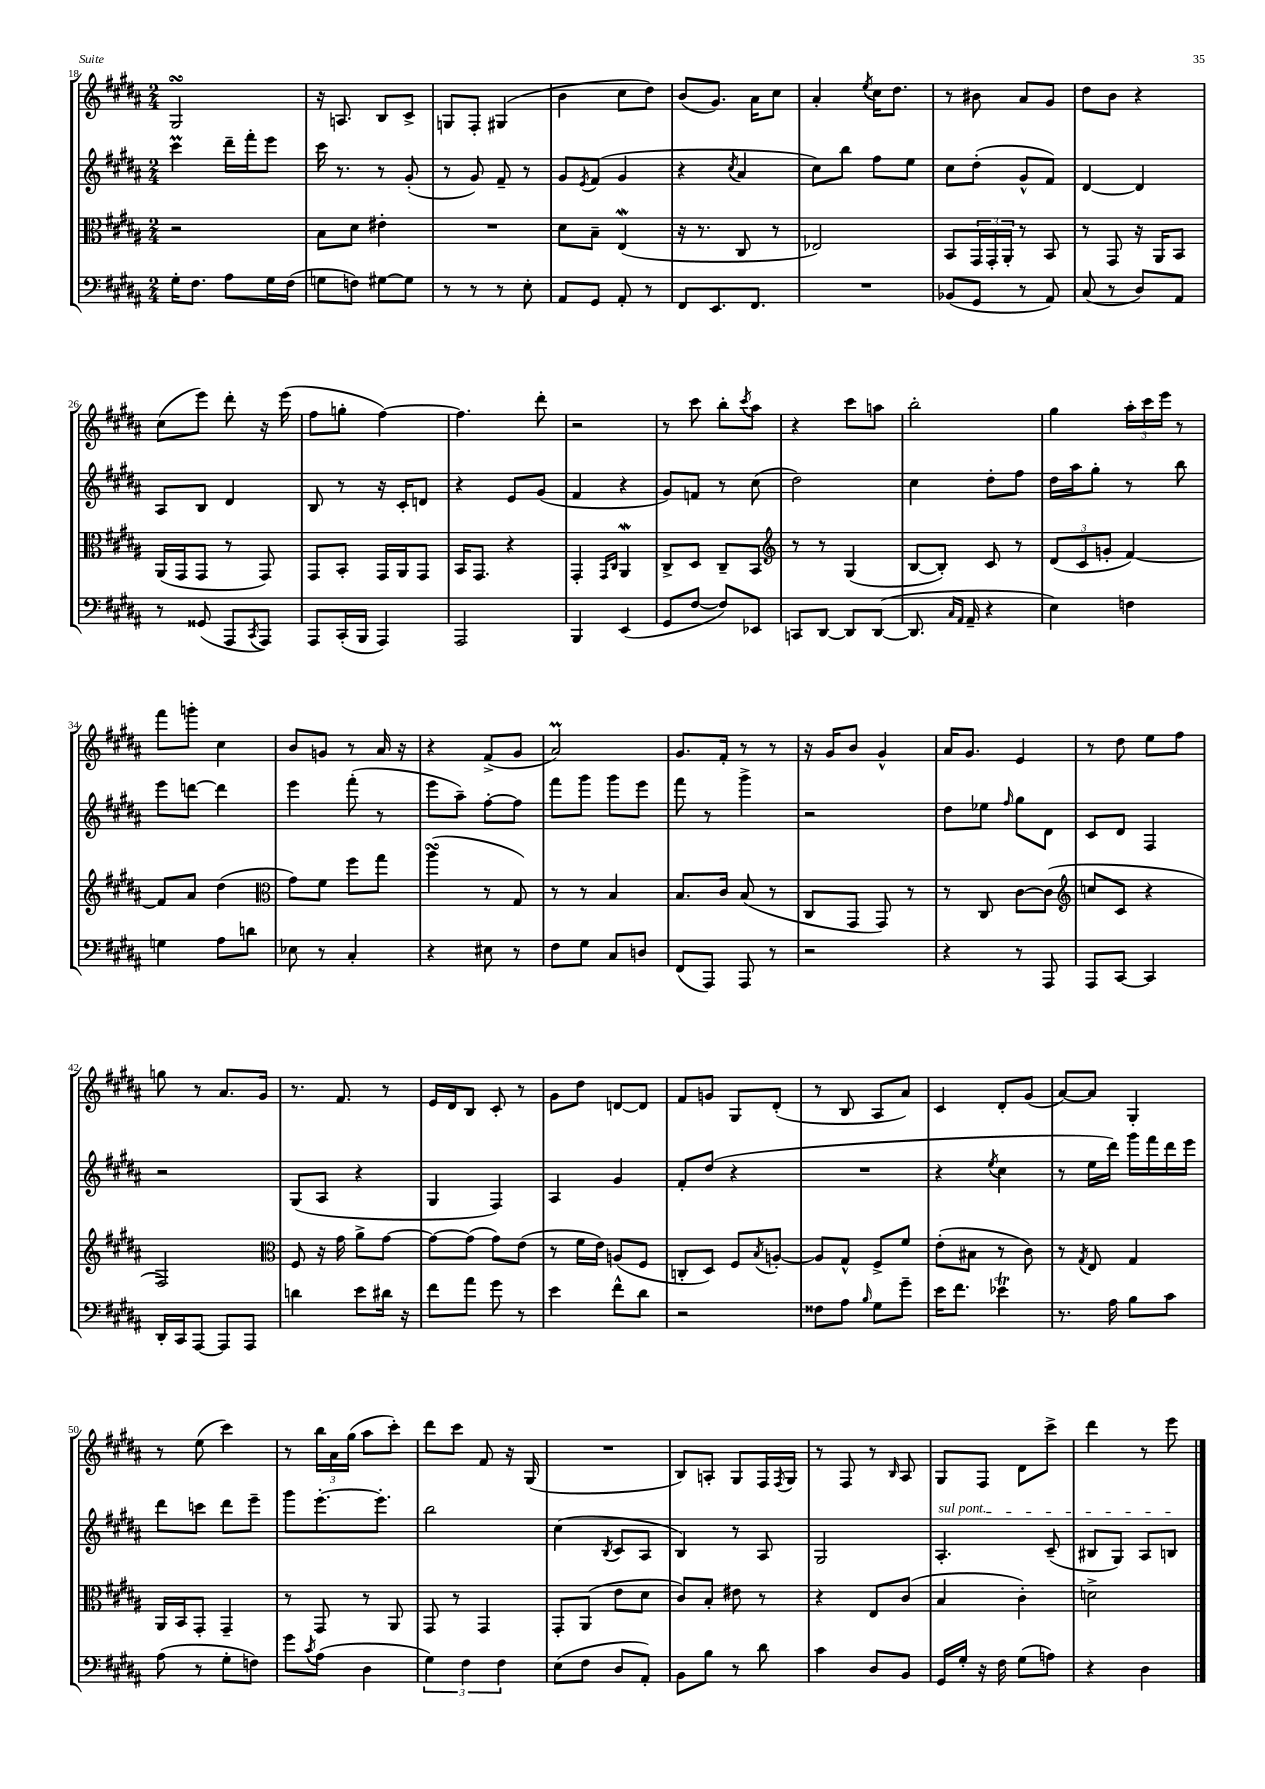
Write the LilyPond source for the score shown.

<<
\new StaffGroup <<
\new Staff = "s0" {
    \clef treble \key b \major \numericTimeSignature \time 2/4
    gis2\turn |
    r16 a8. b8 cis'8-> |
    g8 fis8-. gis4( |
    b'4 cis''8 dis''8) |
    b'8( gis'8.) ais'16 cis''8 |
    ais'4-. \acciaccatura { e''8 } cis''16 dis''8. |
    r8 bis'8 ais'8 gis'8 |
    dis''8 b'8 r4 |
    cis''8( e'''8) dis'''8-. r16 e'''16( |
    fis''8 g''8-. fis''4~) |
    fis''4. dis'''8-. |
    r2 |
    r8 cis'''8 b''8-. \acciaccatura { cis'''8 } ais''8 |
    r4 cis'''8 a''8 |
    b''2-. |
    gis''4 \tuplet 3/2 { ais''16-. cis'''16 e'''16 } r8 |
    fis'''8 g'''8-. cis''4 |
    b'8 g'8 r8 ais'16 r16 |
    r4 fis'8->( gis'8 |
    ais'2\prall) |
    gis'8. fis'16-. r8 r8 |
    r16 gis'16 b'8 gis'4-^ |
    ais'16 gis'8. e'4 |
    r8 dis''8 e''8 fis''8 |
    g''8 r8 ais'8. gis'16 |
    r8. fis'8. r8 |
    e'16 dis'16 b8 cis'8-. r8 |
    gis'8 dis''8 d'8~ d'8 |
    fis'8 g'8 gis8 dis'8-.( |
    r8 b8 ais8 ais'8) |
    cis'4 dis'8-. gis'8( |
    ais'8~) ais'8 gis4-. |
    r8 e''8( cis'''4) |
    r8 \tuplet 3/2 { b''16 ais'16 gis''16( } ais''8 cis'''8-.) |
    dis'''8 cis'''8 fis'8 r16 gis16( |
    R2 |
    b8) a8-. gis8 fis16 \acciaccatura { fis8 } gis16 |
    r8 fis8 r8 \grace { b16 } ais8 |
    gis8 fis8 dis'8 cis'''8-> |
    dis'''4 r8 e'''8 \bar "|." |
}
\new Staff = "s1" {
    \clef treble \key b \major \numericTimeSignature \time 2/4
    cis'''4\prall dis'''16-- fis'''16-. e'''8 |
    cis'''16 r8. r8 gis'8-.( |
    r8 gis'8) fis'8-- r8 |
    gis'8 \acciaccatura { e'8 } fis'8( gis'4 |
    r4 \acciaccatura { cis''8 } ais'4 |
    cis''8) b''8 fis''8 e''8 |
    cis''8 dis''8-.( gis'8-^ fis'8) |
    dis'4~ dis'4 |
    ais8 b8 dis'4 |
    b8 r8 r16 cis'16-. d'8 |
    r4 e'8 gis'8( |
    fis'4 r4 |
    gis'8) f'8 r8 cis''8( |
    dis''2) |
    cis''4 dis''8-. fis''8 |
    dis''16 ais''16 gis''8-. r8 b''8 |
    e'''8 d'''8~ d'''4 |
    e'''4 fis'''8-.( r8 |
    e'''8 ais''8--) fis''8~-. fis''8 |
    fis'''8 gis'''8 gis'''8 e'''8 |
    fis'''8 r8 gis'''4-> |
    r2 |
    dis''8 ees''8 \grace { fis''16 } gis''8 dis'8 |
    cis'8 dis'8 fis4 |
    r2 |
    gis8( ais8 r4 |
    gis4 fis4) |
    ais4 gis'4 |
    fis'8-. dis''8( r4 |
    R2 |
    r4 \acciaccatura { e''8 } cis''4 |
    r8 e''16 dis'''16) gis'''16 fis'''16 dis'''16 e'''16 |
    dis'''8 c'''8 dis'''8 e'''8-- |
    gis'''8 e'''8.~-. e'''8.-. |
    b''2 |
    cis''4( \acciaccatura { b8 } cis'8 ais8 |
    b4) r8 ais8 |
    gis2 |
    \once \override TextSpanner.bound-details.left.text = \markup { \italic "sul pont." } ais4.-.\startTextSpan cis'8--( |
    bis8 gis8) ais8 b8\stopTextSpan \bar "|." |
}
\new Staff = "s2" {
    \clef alto \key b \major \numericTimeSignature \time 2/4
    r2 |
    b8 dis'8 eis'4-. |
    R2 |
    dis'8 b8-- e4\mordent( |
    r16 r8. cis8 r8 |
    ees2) |
    b,8 \tuplet 3/2 { gis,16 gis,16-. ais,16-. } r8 b,8 |
    r8 gis,8 r16 ais,16 b,8 |
    ais,16( gis,16 gis,8 r8 gis,8) |
    gis,8 b,8-. gis,16 ais,16 gis,8 |
    b,16 gis,8. r4 |
    gis,4-. \grace { gis,16 cis16 } ais,4\mordent |
    cis8-> dis8 cis8-- b,8 |
    \clef treble r8 r8 gis4( |
    b8~ b8-.) cis'8 r8 |
    \tuplet 3/2 { dis'8( cis'8 g'8-. } fis'4~) |
    fis'8 ais'8 dis''4( |
    \clef alto gis'8) fis'8 fis''8 gis''8 |
    ais''4\turn( r8 gis8) |
    r8 r8 b4 |
    b8. cis'16 b8( r8 |
    cis8 gis,8 gis,8) r8 |
    r8 cis8 cis'8~ cis'8( |
    \clef treble c''8 cis'8 r4 |
    fis2) |
    \clef alto fis8 r16 gis'16 ais'8-> gis'8~ |
    gis'8~ gis'8( gis'8) e'8( |
    r8 fis'16 e'16) a8( fis8 |
    c8-. dis8) fis8 \acciaccatura { b8 } a8~-. |
    a8 gis8-^ fis8-> fis'8 |
    e'8-.( bis8 r8 cis'8) |
    r8 \acciaccatura { gis8 } e8 gis4 |
    ais,16 b,16 gis,8-. gis,4-- |
    r8 gis,8 r8 ais,8 |
    gis,8 r8 gis,4 |
    gis,8-. ais,8( e'8 dis'8 |
    cis'8) b8-. eis'8 r8 |
    r4 e8 cis'8( |
    b4 cis'4-.) |
    d'2-> \bar "|." |
}
\new Staff = "s3" {
    \clef bass \key b \major \numericTimeSignature \time 2/4
    gis16-. fis8. ais8 gis16 fis16( |
    g8 f8) gis8~ gis8 |
    r8 r8 r8 e8-. |
    ais,8 gis,8 ais,8-. r8 |
    fis,8 e,8. fis,8. |
    R2 |
    bes,8( gis,8 r8 ais,8) |
    cis8( r8 dis8) ais,8 |
    r8 gisis,8( ais,,8 \acciaccatura { cis,8 } ais,,8) |
    ais,,8 cis,16-.( b,,16 ais,,4) |
    ais,,2 |
    b,,4 e,4( |
    gis,8 fis8~ fis8) ees,8 |
    c,8 dis,8~ dis,8 dis,8~( |
    dis,8. \grace { cis16 ais,16 } ais,16-- r4 |
    e4) f4 |
    g4 ais8 d'8 |
    ees8 r8 cis4-. |
    r4 eis8 r8 |
    fis8 gis8 cis8 d8 |
    fis,8( ais,,8) ais,,8 r8 |
    r2 |
    r4 r8 ais,,8 |
    ais,,8 cis,8~ cis,4 |
    dis,16-. cis,16 ais,,8~ ais,,8 ais,,8 |
    d'4 e'8 dis'16 r16 |
    fis'8 ais'8 gis'8 r8 |
    e'4 fis'8-^ dis'8 |
    r2 |
    fisis8 ais8 \grace { b16 } gis8 gis'8-- |
    e'16 fis'8. ees'4\trill |
    r8. ais16 b8 cis'8 |
    ais8( r8 gis8-. f8) |
    gis'8 \acciaccatura { cis'8 } ais8( dis4 |
    \tuplet 3/2 { gis4) fis4 fis4 } |
    e8( fis8 dis8 ais,8-.) |
    b,8 b8 r8 dis'8 |
    cis'4 dis8 b,8 |
    gis,16 gis16-. r16 fis16 gis8( a8) |
    r4 dis4 \bar "|." |
}
>>
>>
\layout { \context { \Score currentBarNumber = #18 } }
